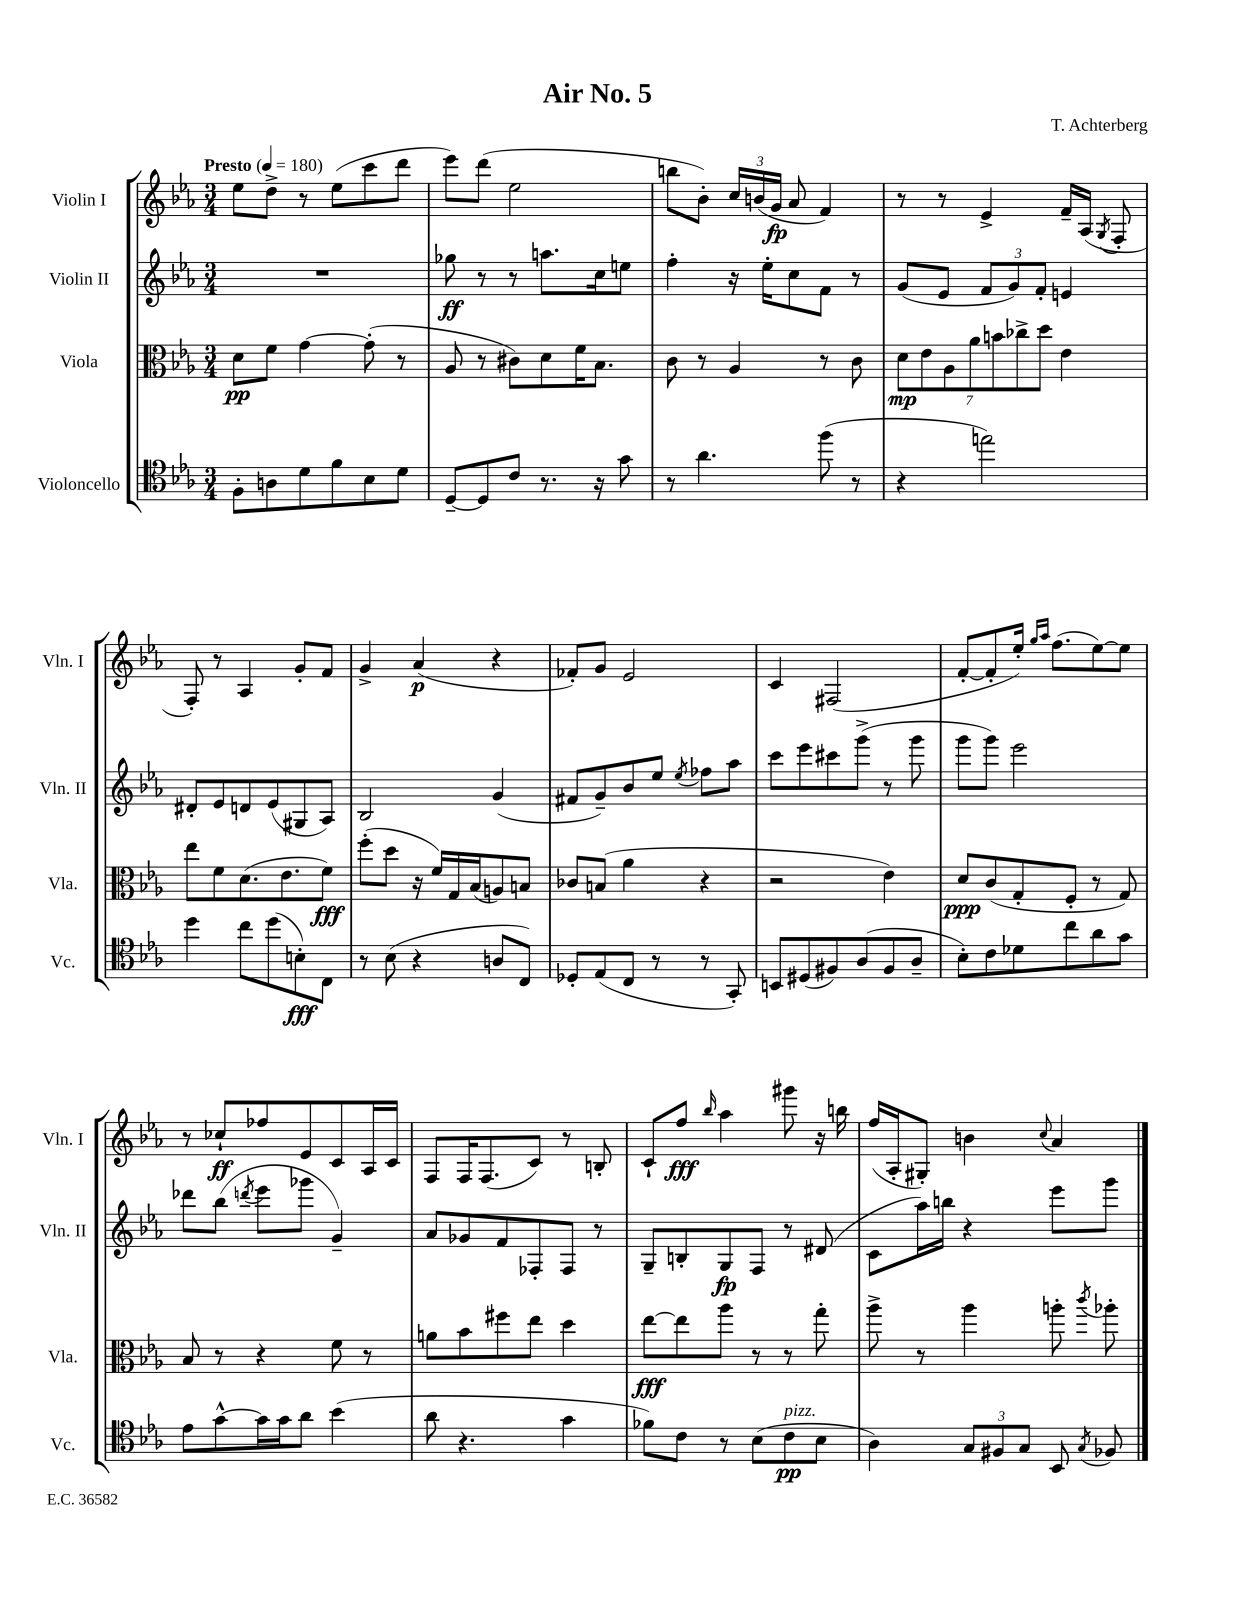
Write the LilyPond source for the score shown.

\header { title = "Air No. 5" composer = "T. Achterberg" }
<<
\new StaffGroup <<
\new Staff = "s0" \with { instrumentName = "Violin I" shortInstrumentName = "Vln. I" } {
    \clef treble \key ees \major \numericTimeSignature \time 3/4 \tempo "Presto" 4 = 180
    \autoBeamOff ees''8[ d''8]-> r8 ees''8[( c'''8 d'''8] |
    ees'''8[) d'''8]( ees''2 |
    b''8[ bes'8]-.) \tuplet 3/2 { c''16[ b'16( g'16]\fp } aes'8 f'4) |
    r8 r8 ees'4-> f'16[-- aes16]( \acciaccatura { g8 } f8-. |
    f8-.) r8 aes4 g'8[-. f'8] |
    g'4-> aes'4\p( r4 |
    fes'8[-.) g'8] ees'2 |
    c'4 fis2( |
    f'8[~-. f'8-. ees''16]-.) \grace { g''16[ aes''16] } f''8.[( ees''8~) ees''8] |
    r8 ces''8[-!\ff fes''8 ees'8 c'8 aes16 c'16] |
    f8[ f16 f8.( c'8]) r8 b8-. |
    c'8[-! f''8]\fff \grace { bes''16 } aes''4 gis'''8 r16 b''16 |
    f''16[( aes16-. gis8]-.) b'4 \appoggiatura { c''8 } aes'4 \bar "|." |
}
\new Staff = "s1" \with { instrumentName = "Violin II" shortInstrumentName = "Vln. II" } {
    \clef treble \key ees \major \numericTimeSignature \time 3/4
    \autoBeamOff R2. |
    ges''8\ff r8 r8 a''8.[ c''16 e''8] |
    f''4-. r16 ees''16[-. c''8 f'8] r8 |
    g'8[( ees'8] \tuplet 3/2 { f'8[ g'8) f'8]-. } e'4 |
    dis'8[-. ees'8 d'8 ees'8( gis8 aes8]) |
    bes2 g'4( |
    fis'8[ g'8--) bes'8 ees''8] \acciaccatura { ees''8 } fes''8[ aes''8] |
    c'''8[ ees'''8 cis'''8 g'''8]->( r8 g'''8 |
    g'''8[ g'''8]) ees'''2 |
    des'''8[ bes''8]( \acciaccatura { d'''8 } ees'''8[ ges'''8] g'4--) |
    aes'8[ ges'8 f'8 fes8-. fes8] r8 |
    g8[-- b8-. g8\fp f8] r8 dis'8( |
    c'8[ aes''16) b''16] r4 ees'''8[ g'''8] \bar "|." |
}
\new Staff = "s2" \with { instrumentName = "Viola" shortInstrumentName = "Vla." } {
    \clef alto \key ees \major \numericTimeSignature \time 3/4
    \autoBeamOff d'8[\pp f'8] g'4~ g'8-.( r8 |
    aes8 r8 cis'8[) d'8 f'16 bes8.] |
    c'8 r8 aes4 r8 c'8 |
    \tuplet 7/4 { d'8[\mp ees'8 aes8 aes'8 b'8 ces''8-> d''8] } ees'4 |
    ees''8[ f'8 d'8.( ees'8. f'8]\fff) |
    f''8[-.( d''8] r16 f'16[) g16 bes16( a8) b8] |
    ces'8[ b8]( aes'4 r4 |
    r2 ees'4) |
    d'8[\ppp c'8( g8-. f8]-. r8 g8) |
    bes8 r8 r4 f'8 r8 |
    a'8[ bes'8 fis''8 ees''8] d''4 |
    ees''8[~\fff ees''8 aes''8] r8 r8 g''8-. |
    aes''8-> r8 aes''4 a''8-. \acciaccatura { c'''8 } aes''8-. \bar "|." |
}
\new Staff = "s3" \with { instrumentName = "Violoncello" shortInstrumentName = "Vc." } {
    \clef tenor \key ees \major \numericTimeSignature \time 3/4
    \autoBeamOff f8[-. a8 d'8 f'8 bes8 d'8] |
    d8[~-- d8 c'8] r8. r16 g'8 |
    r8 aes'4. f''8( r8 |
    r4 e''2) |
    d''4 c''8[ d''8( b8-.\fff) c8] |
    r8 bes8( r4 a8[ c8]) |
    des8[-. ees8( c8] r8 r8 g,8-.) |
    b,8[ dis8( fis8) aes8( fis8 aes8]-- |
    bes8[-.) c'8 des'8 c''8 aes'8 g'8] |
    ees'8[ g'8~-^ g'16 g'16 aes'8] bes'4( |
    aes'8 r4. g'4 |
    fes'8[) c'8] r8 bes8[( c'8\pp^\markup { \italic "pizz." } bes8] |
    aes4) \tuplet 3/2 { g8[ fis8 g8] } bes,8 \acciaccatura { g8 } fes8 \bar "|." |
}
>>
>>
\layout { \context { \Score \remove "Bar_number_engraver" } }
